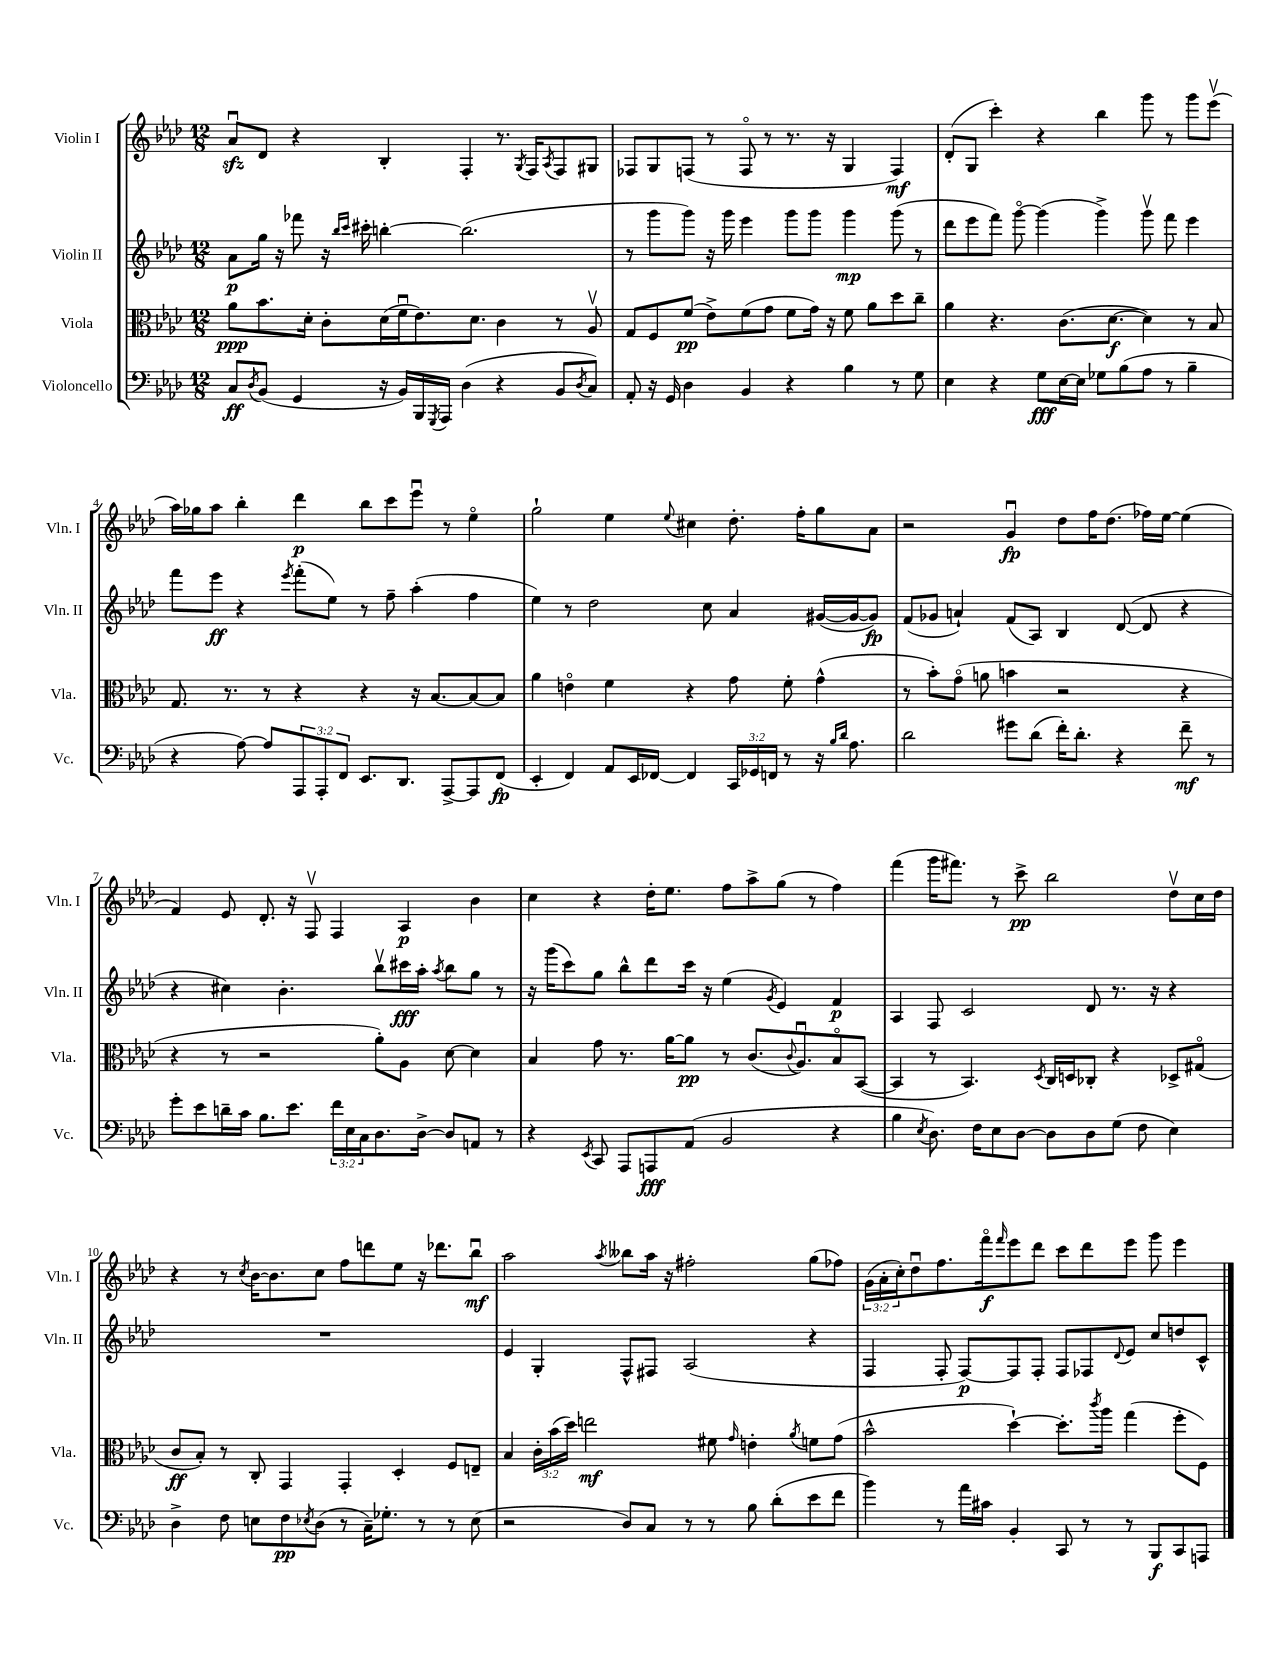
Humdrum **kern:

**kern	**dynam	**kern	**dynam	**kern	**dynam	**kern	**dynam
*part4	*part4	*part3	*part3	*part2	*part2	*part1	*part1
*staff4	*staff4	*staff3	*staff3	*staff2	*staff2	*staff1	*staff1
*I"Violoncello	*	*I"Viola	*	*I"Violin II	*	*I"Violin I	*
*I'Vc.	*	*I'Vla.	*	*I'Vln. II	*	*I'Vln. I	*
*clefF4	*	*clefC3	*	*clefG2	*	*clefG2	*
*k[b-e-a-d-]	*	*k[b-e-a-d-]	*	*k[b-e-a-d-]	*	*k[b-e-a-d-]	*
*M12/8	*	*M12/8	*	*M12/8	*	*M12/8	*
=1	=1	=1	=1	=1	=1	=1	=1
8C/L	ff	8a-\L	ppp	8a-\L	p	8a-zzu/L	.
8qD-/	.	.	.	.	.	.	.
(8BB-/J	.	8.b-\	.	16gg\Jk	.	8d-/J	.
.	.	.	.	16r	.	.	.
4GG/	.	.	.	8fff-X\	.	4r	.
.	.	16d-'\Jk	.	.	.	.	.
.	.	8c'\L	.	16r	.	.	.
.	.	.	.	16qqbb-/LL	.	.	.
.	.	.	.	16qqccc/JJ	.	.	.
.	.	.	.	16ccc#X'\	.	.	.
16r	.	(16d-\L	.	[4bbn'\	.	4B-'/	.
16BB-/LL)	.	16fu\J	.	.	.	.	.
16BBB-/	.	8.e-\)	.	.	.	.	.
8qGGG/	.	.	.	.	.	.	.
16AAA-/JJ	.	.	.	.	.	.	.
(4D-\	.	.	.	(2.bb\]	.	4F'/	.
.	.	8.d-\J	.	.	.	.	.
4r	.	4c\	.	.	.	8.r	.
.	.	.	.	.	.	8qG/	.
.	.	.	.	.	.	16F/KL	.
.	.	.	.	.	.	8qA-/	.
8BB-/L	.	8r	.	.	.	8F/	.
8qD-/	.	.	.	.	.	.	.
8C/J)	.	8A-v/	.	.	.	8G#X/J	.
=2	=2	=2	=2	=2	=2	=2	=2
8AA-'/	.	8G/L	.	8r	.	8F-X/L	.
16r	.	8F/	.	8ggg\L	.	8G/	.
16GG/	.	.	.	.	.	.	.
4D-\	.	(8f/J	pp	8ggg\J)	.	(8Fn/J	.
.	.	8e-^\L)	.	16r	.	8r	.
.	.	.	.	16ggg\	.	.	.
4BB-/	.	(8f\	.	4eee-\	.	8F/	.
.	.	8g\J	.	.	.	8r	.
4r	.	8f\L	.	8ggg\L	.	8.r	.
.	.	16g\Jk)	.	8ggg\J	.	.	.
.	.	16r	.	.	.	16r	.
4B-\	.	8f\	.	4ggg\	mp	4G/	.
.	.	8a-\L	.	.	.	.	.
8r	.	8dd-\	.	(8ggg\	.	4F/)	mf
8G\	.	8cc~\J	.	8r	.	.	.
=3	=3	=3	=3	=3	=3	=3	=3
4E-\	.	4a-\	.	8ddd-\L	.	(8d-'/L	.
.	.	.	.	8eee-\	.	8G/J	.
4r	.	4.r	.	8fff\J)	.	4ccc'\)	.
.	.	.	.	[8ggg\	.	.	.
8G\L	fff	.	.	(4ggg\]	.	4r	.
[16E-\L	.	(8.c\L	.	.	.	.	.
16E-\JJ]	.	.	.	.	.	.	.
8G-X\L	.	.	.	4ggg^\)	.	4bb-\	.
.	.	[8.d-\J	f	.	.	.	.
(8B-\	.	.	.	.	.	.	.
8A-\J	.	4d-\])	.	8gggv\	.	8ggg\	.
8r	.	.	.	8fff\	.	8r	.
4B-~\	.	8r	.	4eee-\	.	8ggg\L	.
.	.	8B-/	.	.	.	(8eee-v\J	.
!!LO:LB:g=z
=4	=4	=4	=4	=4	=4	=4	=4
4r	.	8.G/	.	8fff\L	.	16aa-\LL)	.
.	.	.	.	.	.	16gg-X\J	.
.	.	.	.	8eee-\J	ff	8aa-\J	.
.	.	8.r	.	.	.	.	.
[8A-\)	.	.	.	4r	.	4bb-'\	.
8A-/L]	.	8r	.	.	.	.	.
.	.	.	.	8qeee-/	.	.	.
12AAA-/	.	4r	.	(8fff'\L	.	4ddd-\	p
12AAA-'/	.	.	.	.	.	.	.
.	.	.	.	8ee-\J)	.	.	.
12FF/J	.	.	.	.	.	.	.
8.EE-/L	.	4r	.	8r	.	8bb-\L	.
.	.	.	.	8ff~\	.	8ccc\	.
8.DD-/J	.	.	.	.	.	.	.
.	.	16r	.	(4aa-'\	.	8eee-u\J	.
.	.	[8.B-/L	.	.	.	.	.
[8AAA-^/L	.	.	.	.	.	8r	.
8AAA-/]	.	8B-/_	.	4ff\	.	4ee-\	.
(8FF/J	fp	8B-/J]	.	.	.	.	.
=5	=5	=5	=5	=5	=5	=5	=5
4EE-'/	.	4a-\	.	4ee-\)	.	2gg`\	.
4FF/)	.	4en\	.	8r	.	.	.
.	.	.	.	2dd-\	.	.	.
8AA-/L	.	4f\	.	.	.	4ee-\	.
16EE-/L	.	.	.	.	.	.	.
[16FF-X/JJ	.	.	.	.	.	.	.
.	.	.	.	.	.	8qqee-/	.
4FF-/]	.	4r	.	.	.	4cc#X\	.
.	.	.	.	8cc\	.	.	.
24CC/LL	.	8g\	.	4a-/	.	8.dd-'\	.
24GG-X/	.	.	.	.	.	.	.
24FFn/JJ	.	.	.	.	.	.	.
8r	.	8f'\	.	.	.	.	.
.	.	.	.	.	.	16ff'\KL	.
16r	.	(4g^^\	.	([16g#X/LL	.	8gg\	.
16qqB-/LL	.	.	.	.	.	.	.
16qqd-/JJ	.	.	.	.	.	.	.
8.A-\	.	.	.	16g#/J_	.	.	.
.	.	.	.	8g#/J])	fp	8a-\J	.
=6	=6	=6	=6	=6	=6	=6	=6
2d-\	.	8r	.	(8f/L	.	2r	.
.	.	8b-'\L)	.	8g-X/J	.	.	.
.	.	(8g\J	.	4an`/)	.	.	.
.	.	8an\	.	.	.	.	.
8g#X\L	.	4bn\	.	(8f/L	.	4gu/	fp
(8d-\J	.	.	.	8A-/J)	.	.	.
16f'\KL)	.	2r	.	4B-/	.	8dd-\L	.
8.d-'\J	.	.	.	.	.	.	.
.	.	.	.	.	.	16ff\K	.
.	.	.	.	.	.	(8.dd-\J	.
4r	.	.	.	([8d-/	.	.	.
.	.	.	.	8d-/]	.	16ff-X\LL)	.
.	.	.	.	.	.	[16ee-\JJ	.
8f~\	mf	4r	.	4r	.	(4ee-\]	.
8r	.	.	.	.	.	.	.
!!LO:LB:g=z
=7	=7	=7	=7	=7	=7	=7	=7
8g'\L	.	4r	.	4r	.	4f/)	.
8e-\	.	.	.	.	.	.	.
16dn~\L	.	8r	.	4cc#X\)	.	8e-/	.
16c\JJ	.	.	.	.	.	.	.
8.B-\L	.	2r	.	.	.	8.d-'/	.
.	.	.	.	4.b-'\	.	.	.
8.e-\J	.	.	.	.	.	16r	.
.	.	.	.	.	.	8Fv/	.
24f\LL	.	.	.	.	.	4F/	.
24E-\	.	.	.	.	.	.	.
24C\J	.	.	.	.	.	.	.
8.D-\	.	8a-'\L)	.	8bb-v\L	.	.	.
.	.	8A-\J	.	16ccc#X\L	fff	4A-/	p
[16D-^\Jk	.	.	.	16aa-'\JJ	.	.	.
.	.	.	.	8qaa-/	.	.	.
8D-/L]	.	[8d-\	.	8bb-\L	.	.	.
8AAn/J	.	4d-\]	.	8gg\J	.	4b-\	.
8r	.	.	.	8r	.	.	.
=8	=8	=8	=8	=8	=8	=8	=8
4r	.	4B-/	.	16r	.	4cc\	.
.	.	.	.	(16ggg\KL	.	.	.
.	.	.	.	8ccc\)	.	.	.
8qEE-/	.	.	.	.	.	.	.
8CC/	.	8g\	.	8gg\J	.	4r	.
8AAA-/L	.	8.r	.	8bb-^^\L	.	.	.
8AAAn/	fff	.	.	8ddd-\	.	16dd-'\KL	.
.	.	[16a-\KL	.	.	.	8.ee-\J	.
(8AA-/J	.	8a-\J]	pp	16ccc\Jk	.	.	.
.	.	.	.	16r	.	.	.
2BB-/	.	8r	.	(4ee-\	.	8ff\L	.
.	.	(8.c/L	.	.	.	8aa-^\	.
.	.	.	.	8qg/	.	.	.
.	.	.	.	4e-/)	.	(8gg\J	.
.	.	8qqc/	.	.	.	.	.
.	.	8.A-u/)	.	.	.	.	.
.	.	.	.	.	.	8r	.
4r	.	8B-/	.	4f/	p	4ff\)	.
.	.	([8BB-/J	.	.	.	.	.
=9	=9	=9	=9	=9	=9	=9	=9
4B-\	.	4BB-/]	.	4A-/	.	(4fff\	.
8qE-/	.	.	.	.	.	.	.
8.D-\)	.	8r	.	8F/	.	16ggg\KL	.
.	.	.	.	.	.	8.fff#X\J)	.
.	.	4.BB-/)	.	2c/	.	.	.
16F\KL	.	.	.	.	.	.	.
8E-\	.	.	.	.	.	8r	.
[8D-\J	.	.	.	.	.	8ccc^\	pp
.	.	8qD-/	.	.	.	.	.
8D-\L]	.	16C/LL	.	.	.	2bb-\	.
.	.	16Dn/J	.	.	.	.	.
8D-\	.	8C-X'/J	.	8d-/	.	.	.
(8G\J	.	4r	.	8.r	.	.	.
8F\	.	.	.	.	.	.	.
.	.	.	.	16r	.	.	.
4E-\)	.	8D-X^/L	.	4r	.	8dd-v\L	.
.	.	(8G#X/J	.	.	.	16cc\L	.
.	.	.	.	.	.	16dd-\JJ	.
!!LO:LB:g=z
=10	=10	=10	=10	=10	=10	=10	=10
4D-^\	.	8c/L	ff	1.r	.	4r	.
.	.	8B-'/J)	.	.	.	.	.
8F\	.	8r	.	.	.	8r	.
.	.	.	.	.	.	8qcc/	.
8En\L	.	8C'/	.	.	.	[16b-\KL	.
.	.	.	.	.	.	8.b-\]	.
8F\	pp	4GG/	.	.	.	.	.
8qE-X/	.	.	.	.	.	.	.
(8D-\J	.	.	.	.	.	8cc\J	.
8r	.	4GG'/	.	.	.	8ff\L	.
16C~\KL)	.	.	.	.	.	8dddn\	.
8.G-X'\J	.	.	.	.	.	.	.
.	.	4D-'/	.	.	.	8ee-\J	.
8r	.	.	.	.	.	16r	.
.	.	.	.	.	.	8.ddd-X\L	.
8r	.	8F/L	.	.	.	.	.
(8E-\	.	8En~/J	.	.	.	8bb-u\J	mf
=11	=11	=11	=11	=11	=11	=11	=11
2r	.	4B-/	.	4e-/	.	2aa-\	.
.	.	24c'\LL	.	4G'/	.	.	.
.	.	(24b-\	.	.	.	.	.
.	.	24dd-\JJ)	.	.	.	.	.
.	.	2een\	mf	.	.	.	.
.	.	.	.	.	.	8qaa-/	.
8D-/L)	.	.	.	8F^^/L	.	8bb--X\L	.
8C/J	.	.	.	8F#X/J	.	16aa-\Jk	.
.	.	.	.	.	.	16r	.
8r	.	.	.	(2A-/	.	2ff#X'\	.
8r	.	8f#X\	.	.	.	.	.
.	.	16qqg/	.	.	.	.	.
8B-\	.	4en'\	.	.	.	.	.
(8d-'\L	.	.	.	.	.	.	.
.	.	8qa-/	.	.	.	.	.
8e-\	.	8fn\L	.	4r	.	(8gg\L	.
8f\J	.	(8g\J	.	.	.	8ff-X\J)	.
=12	=12	=12	=12	=12	=12	=12	=12
4b-\)	.	2b-^^\	.	4F/	.	(24g\LL	.
.	.	.	.	.	.	24a-'\	.
.	.	.	.	.	.	24cc'\J)	.
.	.	.	.	.	.	8dd-u\	.
8r	.	.	.	8F'/	.	8.ff\	.
16a-\LL	.	.	.	[8F/L)	p	.	.
16c#X\JJ	.	.	.	.	.	16fff\k	f
.	.	.	.	.	.	16qqfff/	.
4BB-'/	.	[4dd-`\)	.	8F/]	.	8eee-\	.
.	.	.	.	8F'/J	.	8ddd-\J	.
8CC/	.	8.dd-'\L]	.	8F/L	.	8ccc\L	.
8r	.	.	.	8F-X/	.	8ddd-\	.
.	.	8qccc/	.	.	.	.	.
.	.	16aa-\Jk	.	.	.	.	.
.	.	.	.	8qqd-/	.	.	.
8r	.	(4gg\	.	8e-/J	.	8eee-\J	.
8BBB-/L	f	.	.	8cc/L	.	8ggg\	.
8CC/	.	8ff'\L	.	8ddn/	.	4eee-\	.
8AAAn/J	.	8F\J)	.	8c^^/J	.	.	.
==	==	==	==	==	==	==	==
*-	*-	*-	*-	*-	*-	*-	*-
